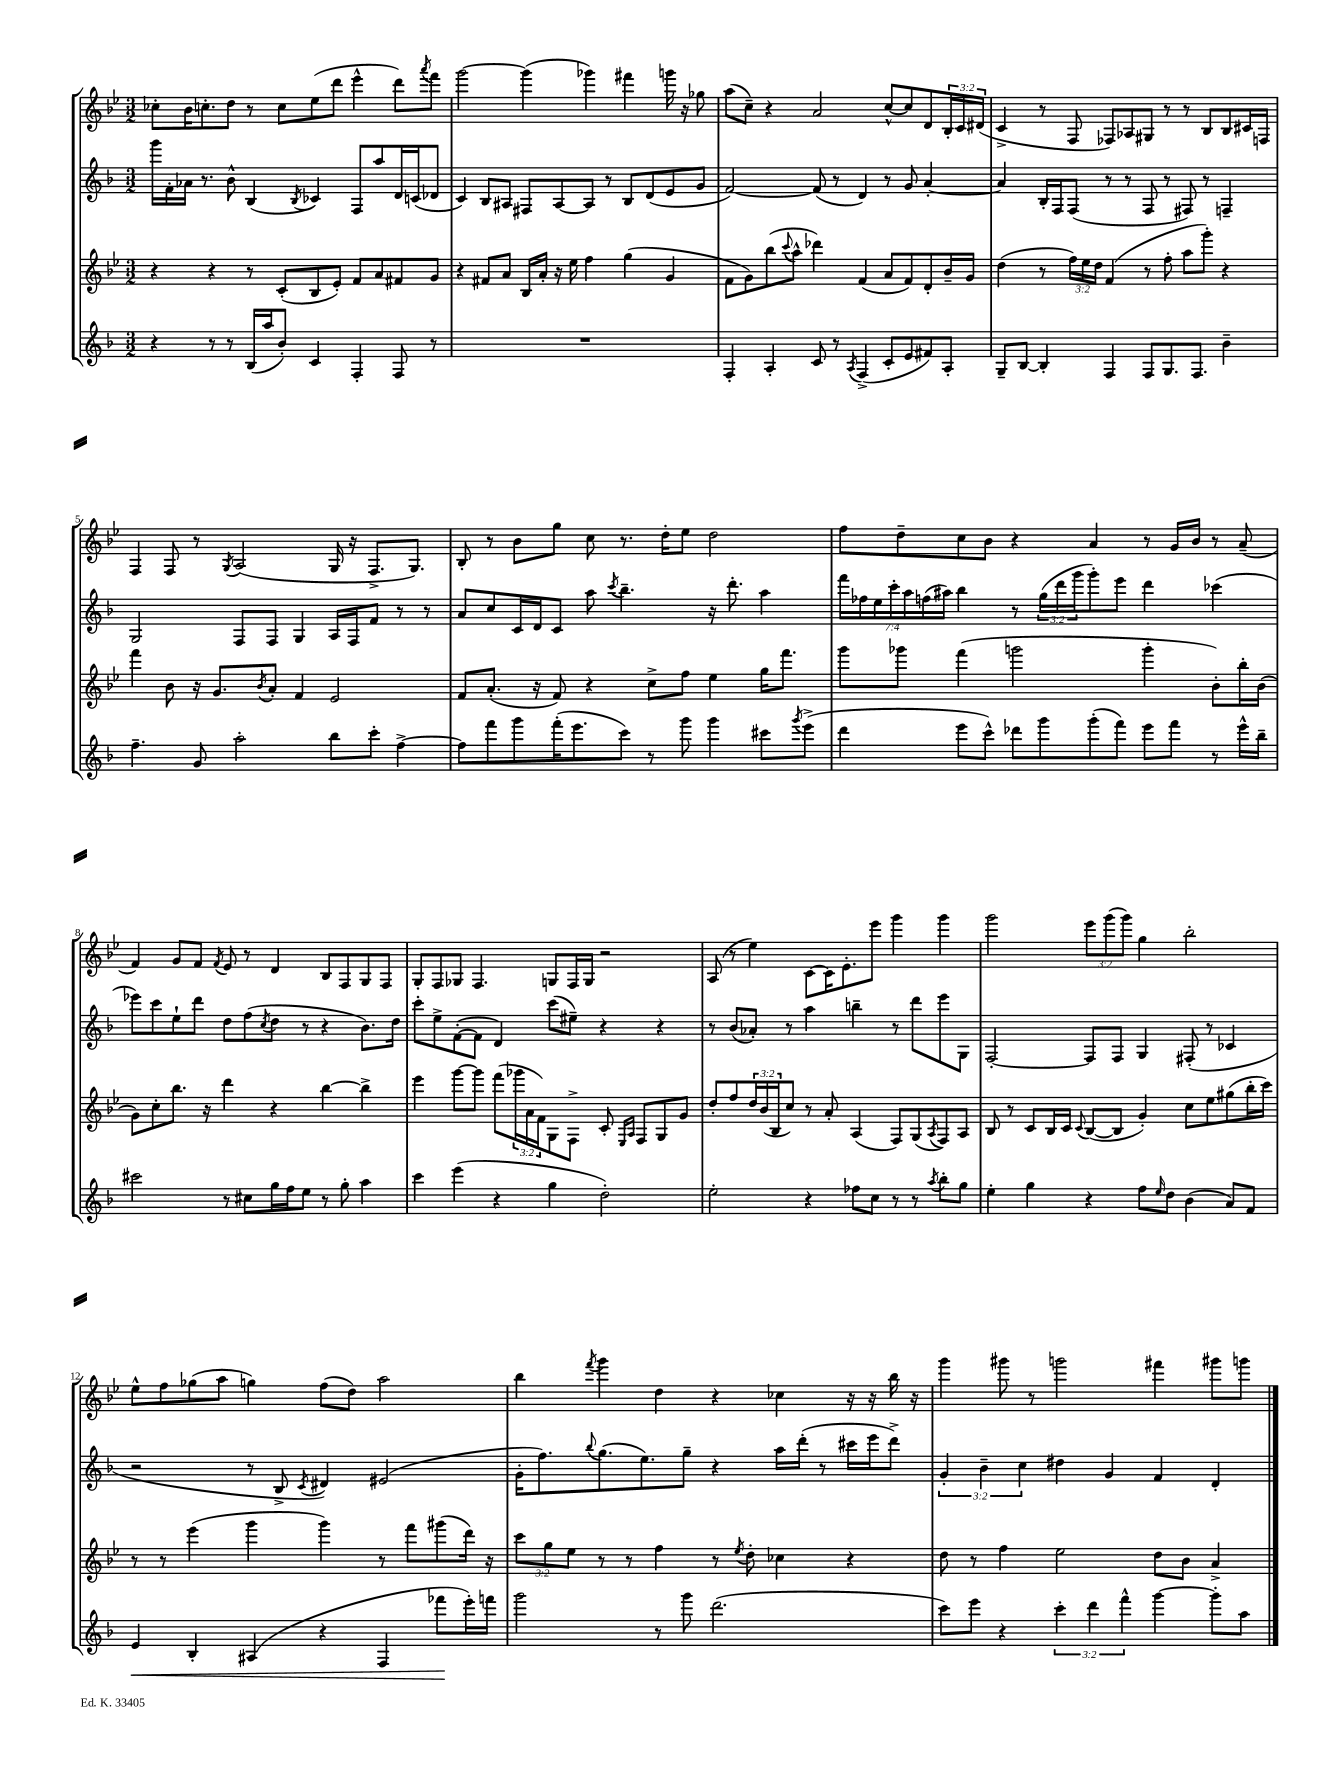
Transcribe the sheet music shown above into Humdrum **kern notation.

**kern	**dynam	**kern	**kern	**kern
*part4	*part4	*part3	*part2	*part1
*staff4	*staff4	*staff3	*staff2	*staff1
*clefG2	*	*clefG2	*clefG2	*clefG2
*k[b-]	*	*k[b-e-]	*k[b-]	*k[b-e-]
*M3/2	*	*M3/2	*M3/2	*M3/2
=1	=1	=1	=1	=1
4r	.	4r	16ggg\LL	8cc-X'\L
.	.	.	16f'\	.
.	.	.	16a-X\JJ	16b-\K
.	.	.	8.r	8.ccn'\
8r	.	4r	.	.
8r	.	.	8b-^^\	8dd\J
(16B-/LL	.	8r	(4B-/	8r
16aa/J	.	.	.	.
8b-'/J)	.	(8c'/L	.	8cc\L
.	.	.	8qB-/	.
4c/	.	8B-/	4c-X/)	(8ee-\
.	.	8e-'/J)	.	8ddd\J
4F'/	.	8f/L	8F/L	4eee-^^\
.	.	8a/	8aa/	.
8F/	.	8f#X/	16d/L	8ddd\L)
.	.	.	(16cn/J	.
.	.	.	.	8qaaa/
8r	.	8g/J	8d-X/J	8fff\J
=2	=2	=2	=2	=2
1.r	.	4r	4c/)	[2ggg\
.	.	8f#X/L	8B-/L	.
.	.	8a/J	8A#X/J	.
.	.	16B-/LL	8F#X/L	(4ggg\]
.	.	16a'/JJ	.	.
.	.	16r	[8A#/	.
.	.	16ee-\	.	.
.	.	4ff\	8A#/J]	4ggg-X\)
.	.	.	8r	.
.	.	(4gg\	8B-/L	4fff#X\
.	.	.	(8d/	.
.	.	4g/	8e/	16gggn\
.	.	.	.	16r
.	.	.	8g/J	8gg-X\
=3	=3	=3	=3	=3
4F'/	.	8f\L	[2f/)	(8aa\L
.	.	8g\)	.	8cc~\J)
4A'/	.	(8bb-\	.	4r
.	.	8qqccc/	.	.
.	.	8aa^^\J	.	.
8c/	.	4ddd-X\)	(8f/]	2a/
8r	.	.	8r	.
8qA/	.	.	.	.
(4F^/	.	(4f/	4d/)	.
8c'/L	.	8a/L	8r	[8cc^^/L
8e/	.	8f/)	8g/	8cc/]
8f#X/)	.	8d'/	[4a'/	8d/
8A'/J	.	16b-~/L	.	24B-'/L
.	.	.	.	24c/
.	.	16g/JJ	.	.
.	.	.	.	(24d#X/JJ
=4	=4	=4	=4	=4
8G~/L	.	(4dd\	4a/]	4c^/
[8B-/J	.	.	.	.
4B-'/]	.	8r	16B-'/LL	8r
.	.	.	16F/J	.
.	.	24ff\LL)	(8F/J	8F/
.	.	24ee-\	.	.
.	.	24dd\JJ	.	.
4F/	.	(4f/	8r	8F-X/L)
.	.	.	8r	8A-X/
8F/L	.	8r	8F/	8G#X/J
8.G/	.	8ff'\	8r	8r
.	.	8aa\L	8F#X/)	8r
8.F/J	.	.	.	.
.	.	8ggg'\J)	8r	8B-/L
4b-~\	.	4r	4Fn~/	8B-/
.	.	.	.	16c#X/L
.	.	.	.	16Fn/JJ
!!LO:LB:g=z
=5	=5	=5	=5	=5
4.ff~\	.	4fff\	2G/	4F/
.	.	8b-\	.	8F/
8g/	.	16r	.	8r
.	.	8.g/L	.	.
.	.	.	.	8qG/
2aa'\	.	.	8F/L	(2A/
.	.	8qb-/	.	.
.	.	8a'/J	8F/J	.
.	.	4f/	4G/	.
8bb-\L	.	2e-/	16A/LL	16G/
.	.	.	16F/J	16r
8ccc'\J	.	.	8f/J	8.F^/L
[4ff^\	.	.	8r	.
.	.	.	.	8.G/J)
.	.	.	8r	.
=6	=6	=6	=6	=6
8ff\L]	.	8f/L	8a/L	8B-'/
8fff\	.	(8.a'/J	8cc/	8r
8ggg\	.	.	16c/L	8b-\L
.	.	16r	16d/J	.
(16fff'\K	.	8f/)	8c/J	8gg\J
8.eee\	.	.	.	.
.	.	4r	8aa\	8cc\
.	.	.	8qccc/	.
8ccc\J)	.	.	4.bb-~\	8.r
8r	.	8cc^\L	.	.
.	.	.	.	16dd'\KL
8ggg\	.	8ff\J	.	8ee-\J
4ggg\	.	4ee-\	16r	2dd\
.	.	.	8.ddd'\	.
8ccc#X\L	.	16gg\KL	4aa\	.
.	.	8.fff\J	.	.
8qggg/	.	.	.	.
(8eee^\J	.	.	.	.
=7	=7	=7	=7	=7
4ddd\	.	8ggg\L	28fff\LL	8ff\L
.	.	.	28ff-X\	.
.	.	.	28ee\	.
.	.	.	28ccc'\	.
.	.	8ggg-X\J	.	8dd~\
.	.	.	28aa\	.
.	.	.	(28ffn\	.
.	.	.	28aa#X\JJ)	.
8eee\L	.	(4fff\	4bb-\	8cc\
8ccc^^\J)	.	.	.	8b-\J
8ddd-X\L	.	2gggn\	8r	4r
8ggg\	.	.	(24gg\LL	.
.	.	.	24ddd\	.
.	.	.	24ggg\J	.
(8ggg'\	.	.	8ggg'\)	4a/
8fff\J)	.	.	8eee\J	.
8eee\L	.	4ggg'\	4ddd\	8r
8fff\J	.	.	.	16g/LL
.	.	.	.	16b-/JJ
8r	.	8b-'\L)	(4ccc-X\	8r
16eee^^\LL	.	16bb-'\L	.	(8a~/
16bb-~\JJ	.	(16b-\JJ	.	.
!!LO:LB:g=z
=8	=8	=8	=8	=8
2ccc#X\	.	8g\L)	8eee-X\L)	4f/)
.	.	8cc'\	8ccc\	.
.	.	8.bb-\J	8ee`\	8g/L
.	.	.	8ddd\J	8f/J
.	.	16r	.	.
.	.	.	.	8qf/
8r	.	4ddd\	8dd\L	8e-/
8cc#X\L	.	.	(8ff\	8r
.	.	.	8qcc/	.
16gg\L	.	4r	8dd\J	4d/
16ff\J	.	.	.	.
8ee\J	.	.	8r	.
8r	.	[4bb-\	4r	8B-/L
8gg'\	.	.	.	8F/
4aa\	.	4bb-^\]	8.b-\L)	8G/
.	.	.	.	8F/J
.	.	.	16dd\Jk	.
=9	=9	=9	=9	=9
4ccc\	.	4eee-\	8ccc'\L	8G'/L
.	.	.	8ee^\	8F/
(4eee\	.	[8ggg\L	([8f'\	8G-X/J
.	.	8ggg\J]	8f\J]	4.F/
4r	.	(8fff\L	4d/)	.
.	.	24ggg-X\L	.	.
.	.	24a\	.	.
.	.	24f\J)	.	.
4gg\	.	8G\	(8ccc\L	8Gn/L
.	.	8F^\J	8ee#X~\J)	16F/L
.	.	.	.	16G/JJ
2dd'\)	.	8c'/	4r	2r
.	.	16qqE-/LL	.	.
.	.	16qqA/JJ	.	.
.	.	8F/L	.	.
.	.	8G/	4r	.
.	.	8g/J	.	.
=10	=10	=10	=10	=10
2ee'\	.	8dd'/L	8r	(8A/
.	.	8ff/	(8b-/L	8r
.	.	24dd/L	8a-X'/J)	4ee-\)
.	.	(24b-/	.	.
.	.	24B-/J	.	.
.	.	8cc/J)	8r	.
4r	.	8r	4aa\	[8c\L
.	.	8a'/	.	16c\K]
.	.	.	.	8.e-'\
8ff-X\L	.	(4A/	4bbn~\	.
8cc\J	.	.	.	8eee-\J
8r	.	8F/L)	8r	4ggg\
8r	.	(8G/	8ddd\L	.
8qaa/	.	8qA/	.	.
8bb-'\L	.	8F/)	8eee\	4ggg\
8gg\J	.	8A/J	8G\J	.
=11	=11	=11	=11	=11
4ee'\	.	8B-/	[2F'/	2ggg\
.	.	8r	.	.
4gg\	.	8c/L	.	.
.	.	16B-/L	.	.
.	.	16c/JJ	.	.
.	.	8qqc/	.	.
4r	.	([8B-/L	8F/L]	12eee-\L
.	.	.	.	(12ggg\
.	.	8B-/J]	8F/J	.
.	.	.	.	12ggg\J)
8ff\L	.	4g'/)	4G/	4gg\
16qqee/	.	.	.	.
8dd\J	.	.	.	.
(4b-\	.	8cc\L	(8F#X'/	2bb-'\
.	.	8ee-\	8r	.
8a/L)	.	(8gg#X\	4c-X/	.
8f/J	.	16bb-'\L	.	.
.	.	16ccc\JJ)	.	.
!!LO:LB:g=z
=12	=12	=12	=12	=12
!	!LO:HP:b	!	!	!
4e/	<	8r	2r	8ee-^^\L
.	.	8r	.	8ff\
4B-'/	.	(4eee-\	.	(8gg-X\
.	.	.	.	8aa\J
(4A#X/	.	4ggg\	8r	4ggn\)
.	.	.	8B-^/	.
.	.	.	8qc/	.
4r	.	4ggg\)	4d#X/)	(8ff\L
.	.	.	.	8dd\J)
4F/	.	8r	(2e#X/	2aa\
.	.	8fff\L	.	.
8fff-X\L	.	(8ggg#X\	.	.
16eee'\L)	[	16ddd\Jk)	.	.
16fffn\JJ	.	16r	.	.
=13	=13	=13	=13	=13
2ggg\	.	12ccc\L	16g'\KL	4bb-\
.	.	.	8.ff\)	.
.	.	12gg\	.	.
.	.	12ee-\J	.	.
.	.	.	8qqbb-/	8qfff/
.	.	8r	(8.gg\	4ggg\
.	.	8r	.	.
.	.	.	8.ee\)	.
8r	.	4ff\	.	4dd\
8ggg\	.	.	8gg~\J	.
(2.ddd\	.	8r	4r	4r
.	.	8qee-/	.	.
.	.	8dd'\	.	.
.	.	4cc-X\	16aa\LL	4cc-X\
.	.	.	(16ddd'\JJ	.
.	.	.	8r	.
.	.	4r	16ccc#X\LL	16r
.	.	.	16eee\J	16r
.	.	.	8ddd^\J)	16bb-\
.	.	.	.	16r
=14	=14	=14	=14	=14
8ccc\L)	.	8dd\	6g'/	4ggg\
8eee\J	.	8r	.	.
.	.	.	6b-~\	.
4r	.	4ff\	.	8ggg#X\
.	.	.	6cc\	.
.	.	.	.	8r
6ccc'\	.	2ee-\	4dd#X\	2gggn\
6ddd\	.	.	.	.
.	.	.	4g/	.
6fff^^\	.	.	.	.
[4ggg\	.	8dd\L	4f/	4fff#X\
.	.	8b-\J	.	.
8ggg'\L]	.	4a^/	4d'/	8ggg#X\L
8aa\J	.	.	.	8gggn\J
==	==	==	==	==
*-	*-	*-	*-	*-
